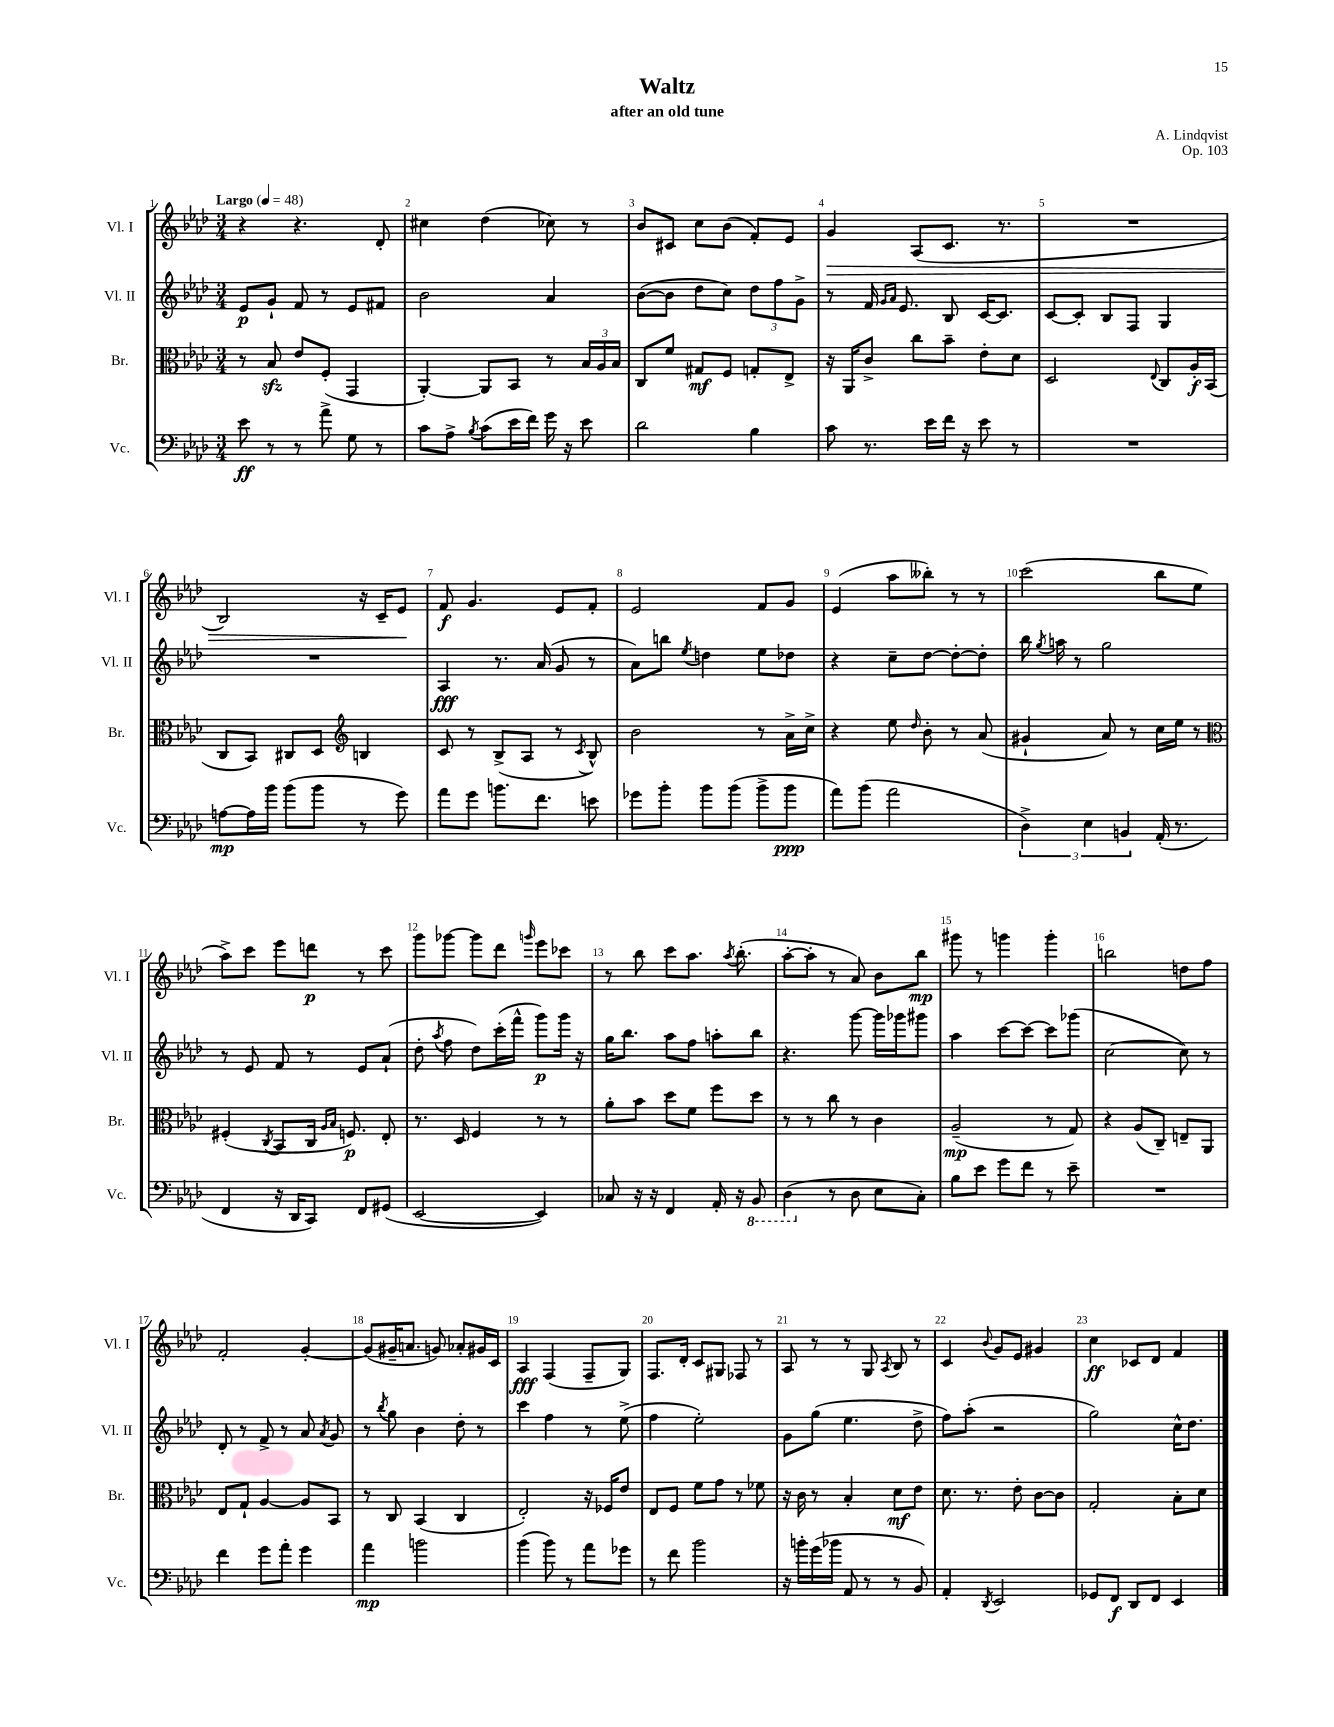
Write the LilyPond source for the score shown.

\header { title = "Waltz" composer = "A. Lindqvist" subtitle = "after an old tune" opus = "Op. 103" }
<<
\new StaffGroup <<
\new Staff = "s0" \with { instrumentName = "Vl. I" shortInstrumentName = "Vl. I" } {
    \clef treble \key aes \major \numericTimeSignature \time 3/4 \tempo "Largo" 4 = 48
    \autoBeamOff r4 r4. des'8-. |
    cis''4 des''4( ces''8) r8 |
    bes'8[ cis'8] c''8[ bes'8]( f'8[-.) ees'8] |
    g'4\> aes8[( c'8.] r8. |
    R2. |
    bes2) r16 c'16[-- ees'8]\! |
    f'8\f g'4. ees'8[ f'8]-. |
    ees'2 f'8[ g'8] |
    ees'4( aes''8[ beses''8]-.) r8 r8 |
    c'''2( bes''8[ ees''8] |
    aes''8[->) c'''8] ees'''8[ d'''8]\p r8 c'''8 |
    g'''8[ ges'''8]~ ges'''8[ des'''8] \grace { g'''16 } ees'''8[ ces'''8] |
    r8 bes''8 c'''8[ aes''8.] \acciaccatura { aes''8 } bes''8.-.( |
    aes''8[~-. aes''8]-. r8 aes'8) bes'8[ bes''8]\mp |
    gis'''8 r8 g'''4 g'''4-. |
    b''2 d''8[ f''8] |
    f'2-. g'4~-. |
    g'8[( gis'16-- a'8.] g'8) aes'8[-. gis'16 c'16] |
    aes4\fff f4( f8[-- g8]) |
    f8.[ des'16]-. c'8[ gis8] fes8 r8 |
    aes8 r8 r8 g8 \acciaccatura { aes8 } bes8 r8 |
    c'4 \appoggiatura { bes'8 } g'8[ ees'8] gis'4 |
    c''4\ff ces'8[ des'8] f'4 \bar "|." |
}
\new Staff = "s1" \with { instrumentName = "Vl. II" shortInstrumentName = "Vl. II" } {
    \clef treble \key aes \major \numericTimeSignature \time 3/4
    \autoBeamOff ees'8[\p g'8]-! f'8 r8 ees'8[ fis'8] |
    bes'2 aes'4 |
    bes'8[~( bes'8] des''8[ c''8]) \tuplet 3/2 { des''8[ f''8 g'8]-> } |
    r8 f'16 \grace { g'16[ aes'16] } ees'8. bes8 c'16[~ c'8.] |
    c'8[~ c'8]-. bes8[ f8] g4 |
    R2. |
    aes4\fff r8. aes'16( g'8 r8 |
    aes'8[) b''8] \acciaccatura { ees''8 } d''4 ees''8[ des''8] |
    r4 c''8[-- des''8]~ des''8[~-. des''8]-. |
    bes''16 \acciaccatura { g''8 } a''16 r8 g''2 |
    r8 ees'8 f'8 r8 ees'8[ aes'8]-!( |
    des''8-. \acciaccatura { aes''8 } f''8 des''8[) c'''16-.( f'''16]-^ g'''8[\p) g'''16] r16 |
    g''16[ bes''8.] aes''8[ f''8] a''8[-. bes''8] |
    r4. g'''8~ g'''16[ ges'''16 gis'''8] |
    aes''4 c'''8[~ c'''8]~ c'''8[ ges'''8]( |
    c''2~ c''8) r8 |
    des'8-. r8 f'8-> r8 aes'8 \acciaccatura { aes'8 } g'8 |
    r8 \acciaccatura { bes''8 } g''8 bes'4 des''8-. r8 |
    c'''4 f''4 r8 ees''8->( |
    f''4 ees''2-.) |
    g'8[ g''8]( ees''4. des''8-> |
    f''8[) aes''8]-.( r2 |
    g''2) c''16[-^ des''8.] \bar "|." |
}
\new Staff = "s2" \with { instrumentName = "Br." shortInstrumentName = "Br." } {
    \clef alto \key aes \major \numericTimeSignature \time 3/4
    \autoBeamOff r8 bes8\sfz ees'8[ f8]-.( g,4 |
    aes,4~-.) aes,8[ bes,8] r8 \tuplet 3/2 { bes16[ aes16 bes16] } |
    c8[ f'8] gis8[\mf f8] g8[-. ees8]-> |
    r16 aes,16[ c'8]-> c''8[ bes'8]-- ees'8[-. des'8] |
    des2 \appoggiatura { ees8 } c8[ aes16-.\f bes,16]( |
    c8[ bes,8]) cis8[ des8] \clef treble b4 |
    c'8 r8 bes8[->( aes8] r8 \acciaccatura { c'8 } bes8-^) |
    bes'2 r8 aes'16[-> c''16]-> |
    r4 ees''8 \grace { des''16 } bes'8-. r8 aes'8( |
    gis'4-! aes'8) r8 c''16[ ees''16] r8 |
    \clef alto fis4-.( \acciaccatura { c8 } bes,8[ c16] \grace { aes16[ bes16] } f8.\p) ees8-. |
    r8. des16 f4 r8 r8 |
    aes'8[-. bes'8] des''8[ f'8] f''8[ des''8] |
    r8 r8 c''8 r8 c'4 |
    aes2--\mp( r8 g8) |
    r4 aes8[( c8]--) e8[-- aes,8] |
    ees8[ g8]-! aes4~ aes8[ bes,8] |
    r8 c8 bes,4( c4 |
    ees2-.) r16 fes16[ ees'8] |
    ees8[ f8] f'8[ g'8] r8 fes'8 |
    r16 c'16 r8 bes4-. des'8[\mf ees'8] |
    des'8. r8. ees'8-. c'8[~ c'8] |
    g2-. bes8[-. des'8] \bar "|." |
}
\new Staff = "s3" \with { instrumentName = "Vc." shortInstrumentName = "Vc." } {
    \clef bass \key aes \major \numericTimeSignature \time 3/4
    \autoBeamOff ees'8\ff r8 r8 aes'8-> g8 r8 |
    c'8[ aes8]-> \acciaccatura { bes8 } c'8[( ees'16 f'16]) g'16 r16 ees'8 |
    des'2 bes4 |
    c'8 r8. ees'16[ f'16] r16 ees'8 r8 |
    R2. |
    a8[~\mp a16 bes'16] bes'8[( bes'8] r8 g'8) |
    aes'8[ g'8] b'8.[ f'8.] e'8 |
    ges'8[ bes'8]-. bes'8[ bes'8]( bes'8[-> bes'8]\ppp |
    aes'8[) bes'8]( aes'2 |
    \tuplet 3/2 { des4->) ees4 b,4 } aes,16-.( r8. |
    f,4 r16 des,16[ c,8]) f,8[ gis,8]( |
    ees,2~ ees,4) |
    ces8 r16 r16 f,4 aes,16-. r16 \ottava #-1 bes,,8 |
    des,4( \ottava #0 r8 des8 ees8[ c8]-.) |
    bes8[ ees'8] g'8[ f'8] r8 ees'8-- |
    R2. |
    f'4 g'8[ aes'8]-. g'4 |
    aes'4\mp b'2 |
    bes'4( bes'8) r8 aes'8[ ges'8] |
    r8 f'8 bes'2 |
    r16 b'16[-. g'16( bes'16] aes,8 r8 r8 bes,8) |
    aes,4-. \acciaccatura { des,8 } ees,2 |
    ges,8[ f,8]\f des,8[ f,8] ees,4 \bar "|." |
}
>>
>>
\layout { \context { \Score \override BarNumber.break-visibility = ##(#f #t #t) barNumberVisibility = #all-bar-numbers-visible } }
